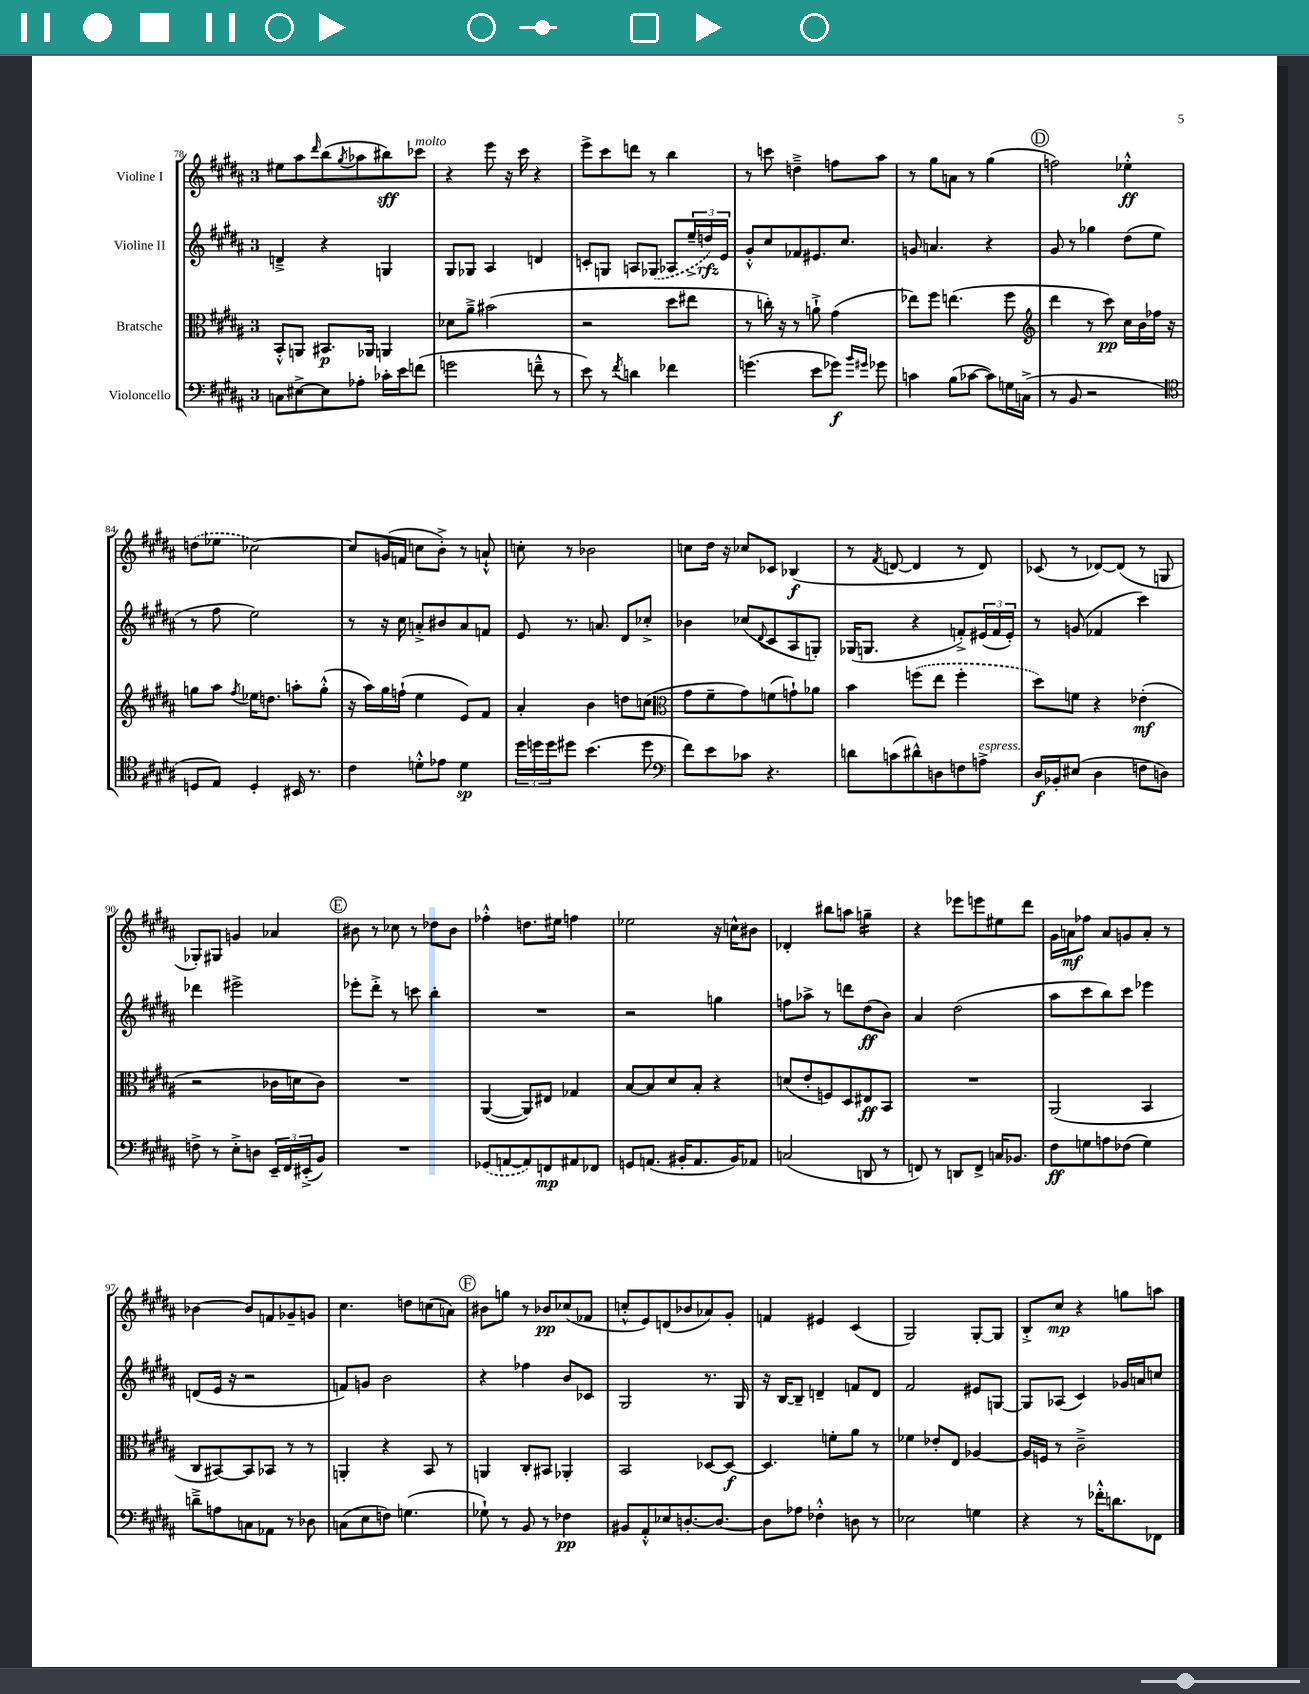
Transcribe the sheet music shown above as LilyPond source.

<<
\new StaffGroup <<
\new Staff = "s0" \with { instrumentName = "Violine I" } {
    \clef treble \key b \major \once \override Staff.TimeSignature.style = #'single-digit \time 3/4
    eis''8 ais''8 \grace { dis'''16 } b''8( \acciaccatura { gis''8 } aes''8 bis''8\sff) ces'''8^\markup { \italic "molto" } |
    r4 e'''8 r16 cis'''16 r4 |
    e'''8-> cis'''8 d'''8 r8 b''4 |
    r8 c'''8 d''4---> f''8 ais''8 |
    r8 gis''8 a'8 r8 gis''4( |
    \mark \markup { \circle "D" } f''2) ees''4-.-^\ff |
    \once \slurDashed d''8( ees''8 ces''2~) |
    ces''8 g'16( f'16 c''8 b'8-.->) r8 a'8-!-^ |
    c''8-. r8 bes'2 |
    c''8 dis''16 r16 ces''8 ces'8 bes4\f( |
    r8 \acciaccatura { fis'8 } d'8~ d'4 r8 d'8) |
    ces'8( r8 des'8~) des'8( r8 g8 |
    ges8-.) gis8 g'4 aes'4 |
    \mark \markup { \circle "E" } bis'8 r8 ces''8 r8 des''8 bis'8 |
    fes''4-.-^ d''8. eis''16 f''4 |
    ees''2 r16 c''16-^ bis'8 |
    des'4-. bis''8 a''8 g''4:16-- |
    r4 ees'''8 e'''8 eis''8 dis'''8 |
    gis'16 a'16\mf fes''8 a'8 g'8 a'8-. r8 |
    bes'4~ bes'8 f'8 ges'8-- g'8 |
    cis''4. d''8 c''8( a'8) |
    \mark \markup { \circle "F" } bis'8 g''8 r8 bes'8\pp ces''8( fes'8 |
    c''8-.-^ e'8) d'8( bes'8 aes'8) gis'8-. |
    f'4 eis'4 cis'4( |
    gis2) gis8~-. gis8 |
    b8-.-> cis''8\mp r4 g''8 a''8 \bar "|." |
}
\new Staff = "s1" \with { instrumentName = "Violine II" } {
    \clef treble \key b \major \once \override Staff.TimeSignature.style = #'single-digit \time 3/4
    d'4---> r4 g4 |
    gis8 ges8 ais4 d'4 |
    c'8-. g8 a8 \once \slurDashed ges8( aes8 \tuplet 3/2 { e''16---> d''16\rfz) e'16 } |
    gis'8-.-^ cis''8 fes'8 eis'8. cis''8. |
    g'8 a'4. r4 |
    \mark \markup { \circle "D" } gis'8 r8 ges''4 dis''8( e''8 |
    r8 fis''8 e''2) |
    r8 r16 cis''16 a'8-.-> bis'8 a'8 f'8 |
    e'8 r8. a'8. dis'8 ces''8-.-> |
    bes'4 ces''8( \appoggiatura { dis'8 } cis'8 ais8 g8-.) |
    ges16( g8. r4 f'8-.->) \tuplet 3/2 { eis'16( f'16 eis'16-.) } |
    r8 g'8( fes'4 cis'''4) |
    des'''4 eis'''2-> |
    \mark \markup { \circle "E" } ees'''8-. dis'''8-.-> r8 c'''8 b''4-. |
    R2. |
    r2 g''4 |
    f''8 aes''8-> r8 d'''8 dis''8\ff( b'8) |
    ais'4 dis''2( |
    ais''8 cis'''8 b''8) cis'''8 ees'''4 |
    d'8( e'16 r16 r2 |
    f'8) g'8 b'2 |
    \mark \markup { \circle "F" } r4 fes''4 b'8 ces'8 |
    gis2 r8. gis16 |
    r16 b16~ b8-- d'4-- f'8 d'8 |
    fis'2 eis'8 g8~ |
    g8 aes8( cis'4) ges'16 a'16 c''8 \bar "|." |
}
\new Staff = "s2" \with { instrumentName = "Bratsche" } {
    \clef alto \key b \major \once \override Staff.TimeSignature.style = #'single-digit \time 3/4
    b,8-.-^ a,8 bis,8.\p aes,16 a,4 |
    des'8 ais'8---> bis'2( |
    r2 dis''8 eis''8 |
    r8 c''16-.) r16 r8 a'8-!-> gis'4( |
    ees''8) fis''8 e''4.( fis''8 |
    \mark \markup { \circle "D" } \clef treble dis'''4 r8 cis'''8\pp) cis''16 b'16 fes''16 r16 |
    g''8 ais''8 \acciaccatura { fis''8 } ees''16 d''8. a''8-. g''8-.-^( |
    r16 ais''16) gis''16 f''16-!( e''4 e'8) fis'8 |
    ais'4-. b'4 d''8 c''8( |
    \clef alto gis'8 fis'8-- gis'8) f'8( g'8-!) aes'8 |
    b'4 \once \slurDashed f''8( e''8 f''4-. |
    dis''8) f'8 r4 ees'4-.\mf( |
    r2 ces'16 d'16 ces'8) |
    \mark \markup { \circle "E" } R2. |
    ais,4~( ais,8) eis8 ges4 |
    b8~ b8 dis'8 b8-. r4 |
    d'8( e'8-. f8) dis8 eis8\ff b,8 |
    R2. |
    ais,2( b,4 |
    cis8 bis,8~) bis,8 bes,8 r8 r8 |
    a,4-. r4 b,8 r8 |
    \mark \markup { \circle "F" } a,4 cis8-. bis,8 aes,4-. |
    b,2 des8~ des8~\f |
    des4. f'8-. ais'8 r8 |
    fes'4 ees'8-. e8 aes4~ |
    aes16 f16 r8 cis'2---> \bar "|." |
}
\new Staff = "s3" \with { instrumentName = "Violoncello" } {
    \clef bass \key b \major \once \override Staff.TimeSignature.style = #'single-digit \time 3/4
    c8 eis8~-> eis8 aes8-. ces'16-. e'16 f'8( |
    g'2 f'8---^ r8 |
    e'8) r8 \acciaccatura { fis'8 } d'4 fes'4 |
    g'4.( e'8 ges'8\f) \grace { b'16 gis'16 } ges'8 |
    c'4 b8( ces'8~ ces'8) g16 c16->( |
    \mark \markup { \circle "D" } r8 b,8 r2 |
    \clef tenor d8 e8) d4-. bis,16 r8. |
    cis'4 d'8-.-^ ees'8 d'4\sp |
    \tuplet 3/2 { dis''16 d''16 d''16 } dis''8 b'4.( dis''8 |
    \clef bass fis'8) e'8 ces'8 r4. |
    d'8 c'8( dis'8-^) d8 f8 a8->^\markup { \italic "espress." } |
    dis16\f bes,16-. eis8( dis4 f8 d8) |
    f8-> r8 e8-.-> d8 \tuplet 3/2 { e,16-- fis,16 eis,16-.->( } b,8) |
    \mark \markup { \circle "E" } R2. |
    \once \slurDashed ges,8( a,8~ a,8) f,8\mp ais,8 fes,8 |
    g,8 a,8.( bis,16-. a,8. bis,16) aes,8 |
    c2( d,8 r8 |
    f,8) r8 d,8 f,8-> c16 bes,8. |
    fis8\ff g8 a8 fes8( g4) |
    d'8---> a8 c8 aes,8 r8 des8 |
    c8( e8 f8) g4.( |
    \mark \markup { \circle "F" } ges8-!) r8 b,8 r8 fes4\pp |
    bis,8 ais,8-.-^ ees8 d8.~-. d8.~ |
    d8 aes8 fes4-.-^ d8 r8 |
    ees2 g4 |
    r4 r8 fes'16-.-^ d'8. fes,8 \bar "|." |
}
>>
>>
\layout { \context { \Score currentBarNumber = #78 } }
